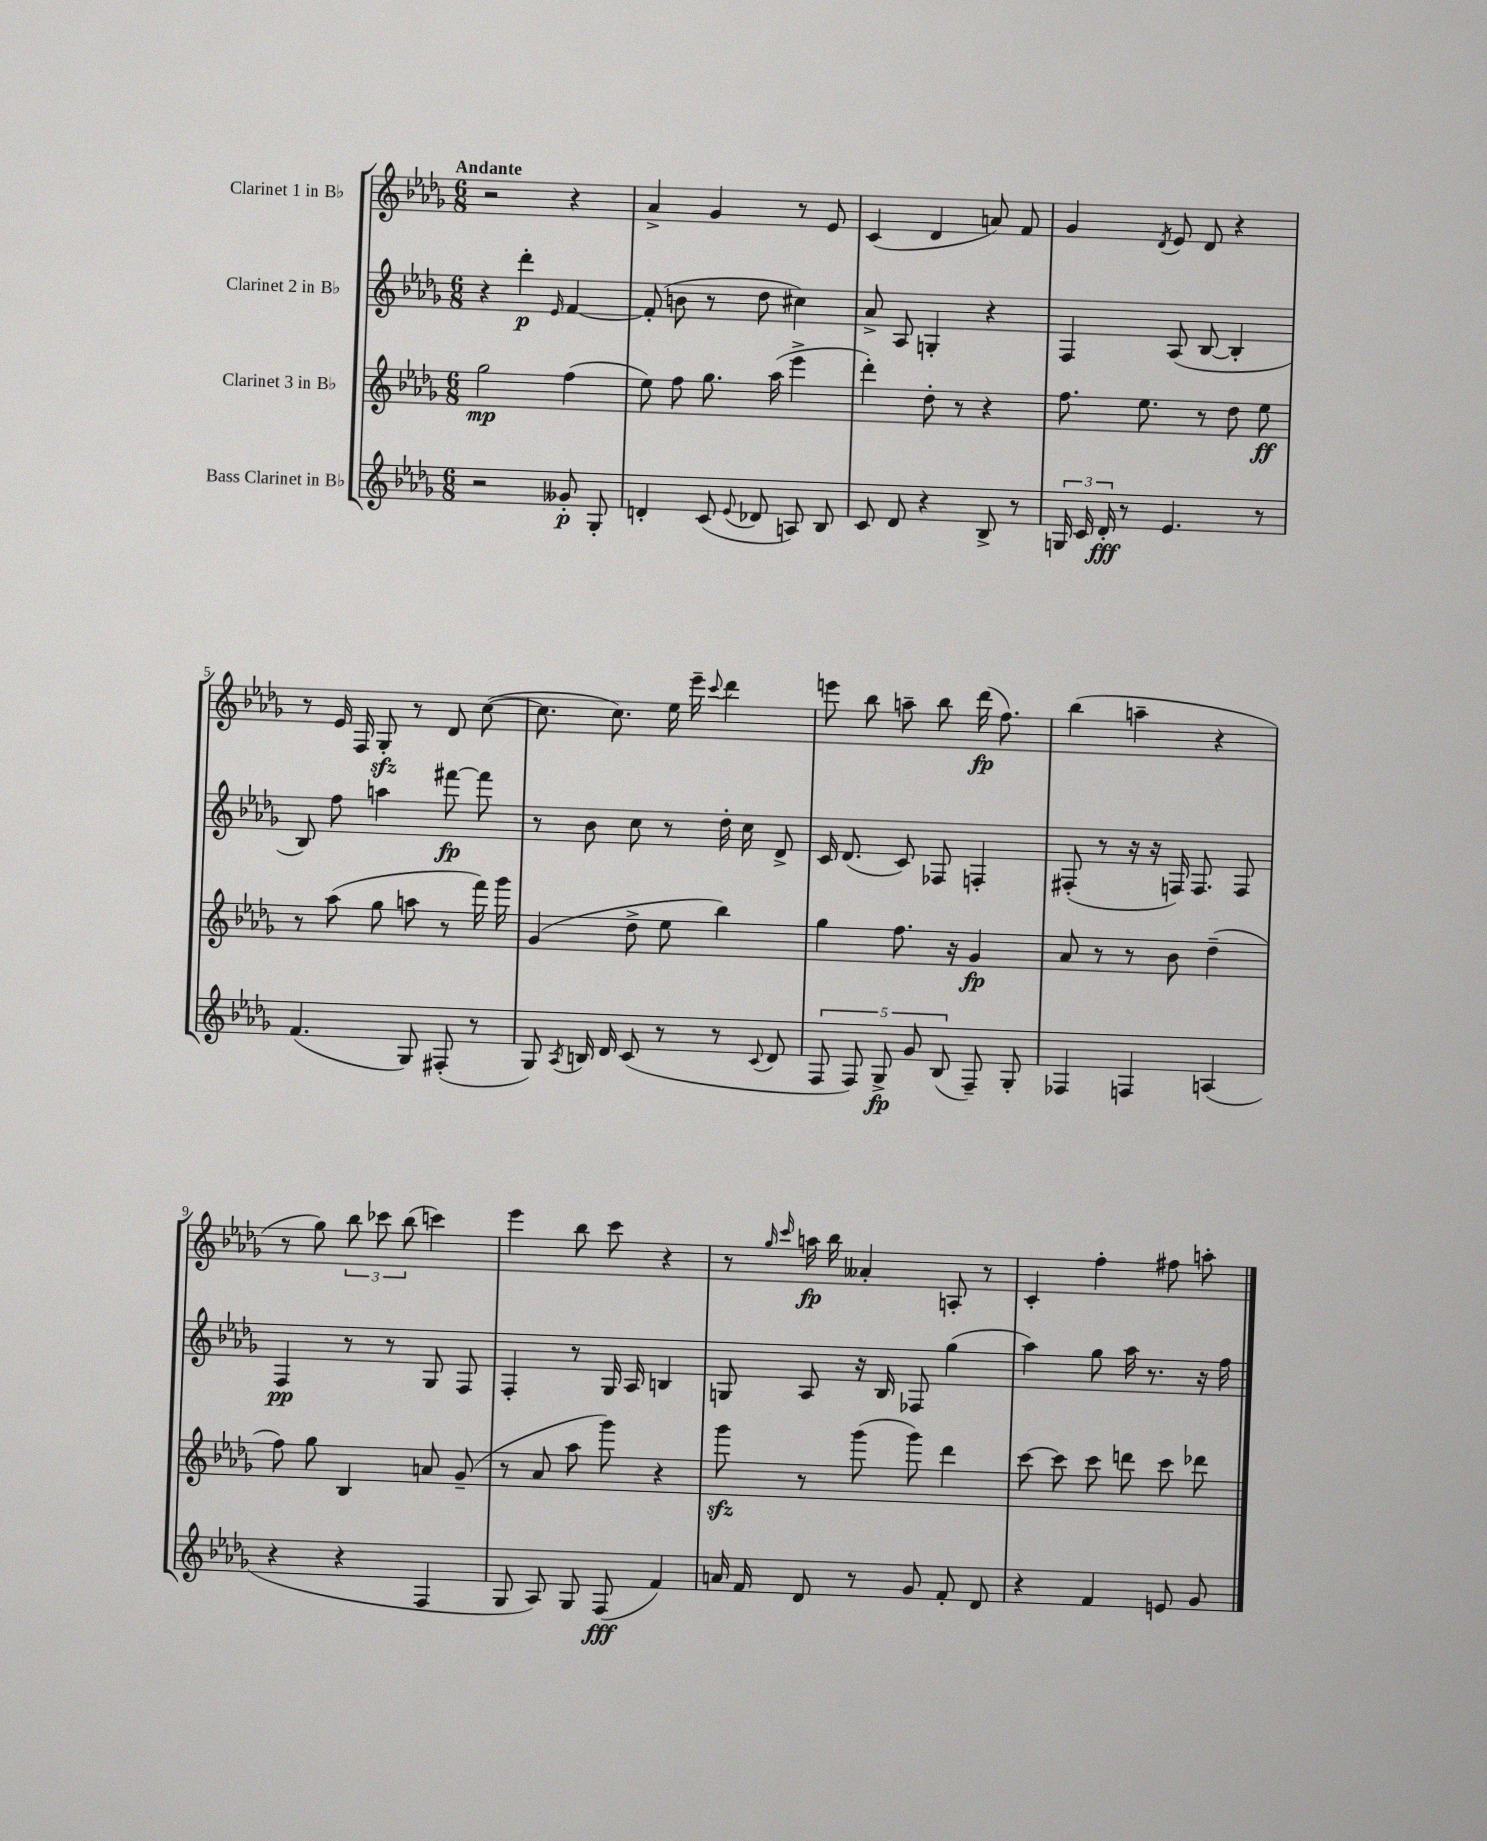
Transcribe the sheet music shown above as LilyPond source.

<<
\new StaffGroup <<
\new Staff = "s0" \with { instrumentName = "Clarinet 1 in Bb" } {
    \clef treble \key des \major \numericTimeSignature \time 6/8 \tempo "Andante"
    \autoBeamOff r2 r4 |
    aes'4-> ges'4 r8 ees'8 |
    c'4( des'4 a'8) f'8 |
    ges'4 \acciaccatura { des'8 } ees'8 des'8 r4 |
    r8 ees'16 f16 ges8-.\sfz r8 des'8 c''8~( |
    c''8. c''8.) ees''16 ees'''16-- \appoggiatura { c'''8 } des'''4 |
    e'''8 bes''8 a''8-- bes''8 des'''16\fp( f''8.) |
    bes''4( a''4-- r4 |
    r8 ges''8) \tuplet 3/2 { bes''8 ces'''8 bes''8( } c'''4) |
    ees'''4 bes''8 c'''8 r4 |
    r8 \grace { ges''16 c'''16 } a''16\fp bes''16 aeses'4-. a8-. r8 |
    c'4-. f''4-. fis''8 a''8-. \bar "|." |
}
\new Staff = "s1" \with { instrumentName = "Clarinet 2 in Bb" } {
    \clef treble \key des \major \numericTimeSignature \time 6/8
    \autoBeamOff r4 des'''4-.\p \grace { ees'16 } f'4~ |
    f'8-.( b'8 r8 des''8 cis''4) |
    aes'8-> aes8 g4-. r4 |
    f4 aes8( bes8~ bes4-. |
    bes8) f''8 a''4 fis'''8~\fp fis'''8 |
    r8 bes'8 c''8 r8 des''16-. c''16 des'8-> |
    c'16 des'8.( c'8) fes8 f4-. |
    fis8-.( r8 r16 r16 f16) f8. f8 |
    f4\pp r8 r8 ges8 f8 |
    f4-. r8 ges16 aes16 b4 |
    g8 aes8 r16 bes16 fes8 ges''4( |
    aes''4) ges''8 aes''16 r8. r16 f''16 \bar "|." |
}
\new Staff = "s2" \with { instrumentName = "Clarinet 3 in Bb" } {
    \clef treble \key des \major \numericTimeSignature \time 6/8
    \autoBeamOff ges''2\mp f''4( |
    ees''8) f''8 ges''8. aes''16( ees'''4-> |
    des'''4-.) des''8-. r8 r4 |
    f''8. ees''8. r8 des''8 ees''8\ff |
    r8 aes''8( ges''8 a''8 r8 f'''16) ges'''16 |
    ges'4( des''8-> ees''8 bes''4) |
    ges''4 f''8. r16 ges'4\fp |
    aes'8 r8 r8 bes'8 des''4--( |
    f''8) ges''8 bes4 a'8 ges'8--( |
    r8 aes'8 aes''8 ges'''8) r4 |
    ges'''8\sfz r8 ges'''8( ges'''8) des'''4 |
    c'''8~ c'''8 c'''8 d'''8 c'''8 des'''8 \bar "|." |
}
\new Staff = "s3" \with { instrumentName = "Bass Clarinet in Bb" } {
    \clef treble \key des \major \numericTimeSignature \time 6/8
    \autoBeamOff r2 geses'8-.\p ges8-. |
    d'4-. c'8( \appoggiatura { ees'8 } des'8 a8) bes8 |
    c'8 des'8 r4 bes8-> r8 |
    \tuplet 3/2 { g16 c'16 des'16-.\fff } r8 ees'4. r8 |
    f'4.( ges8) fis8-.( r8 |
    ges8) \acciaccatura { aes8 } b16 des'16 c'8( r8 r8 \appoggiatura { c'8 } des'8 |
    \tuplet 5/4 { f8 f8) ges8->\fp ges'8 bes8( } f8--) ges8-. |
    fes4 f4 a4( |
    r4 r4 f4 |
    ges8 aes8) ges8 f8\fff( f'4) |
    a'16 f'16 des'8 r8 ges'8 f'8-. des'8 |
    r4 f'4 e'8 ges'8 \bar "|." |
}
>>
>>
